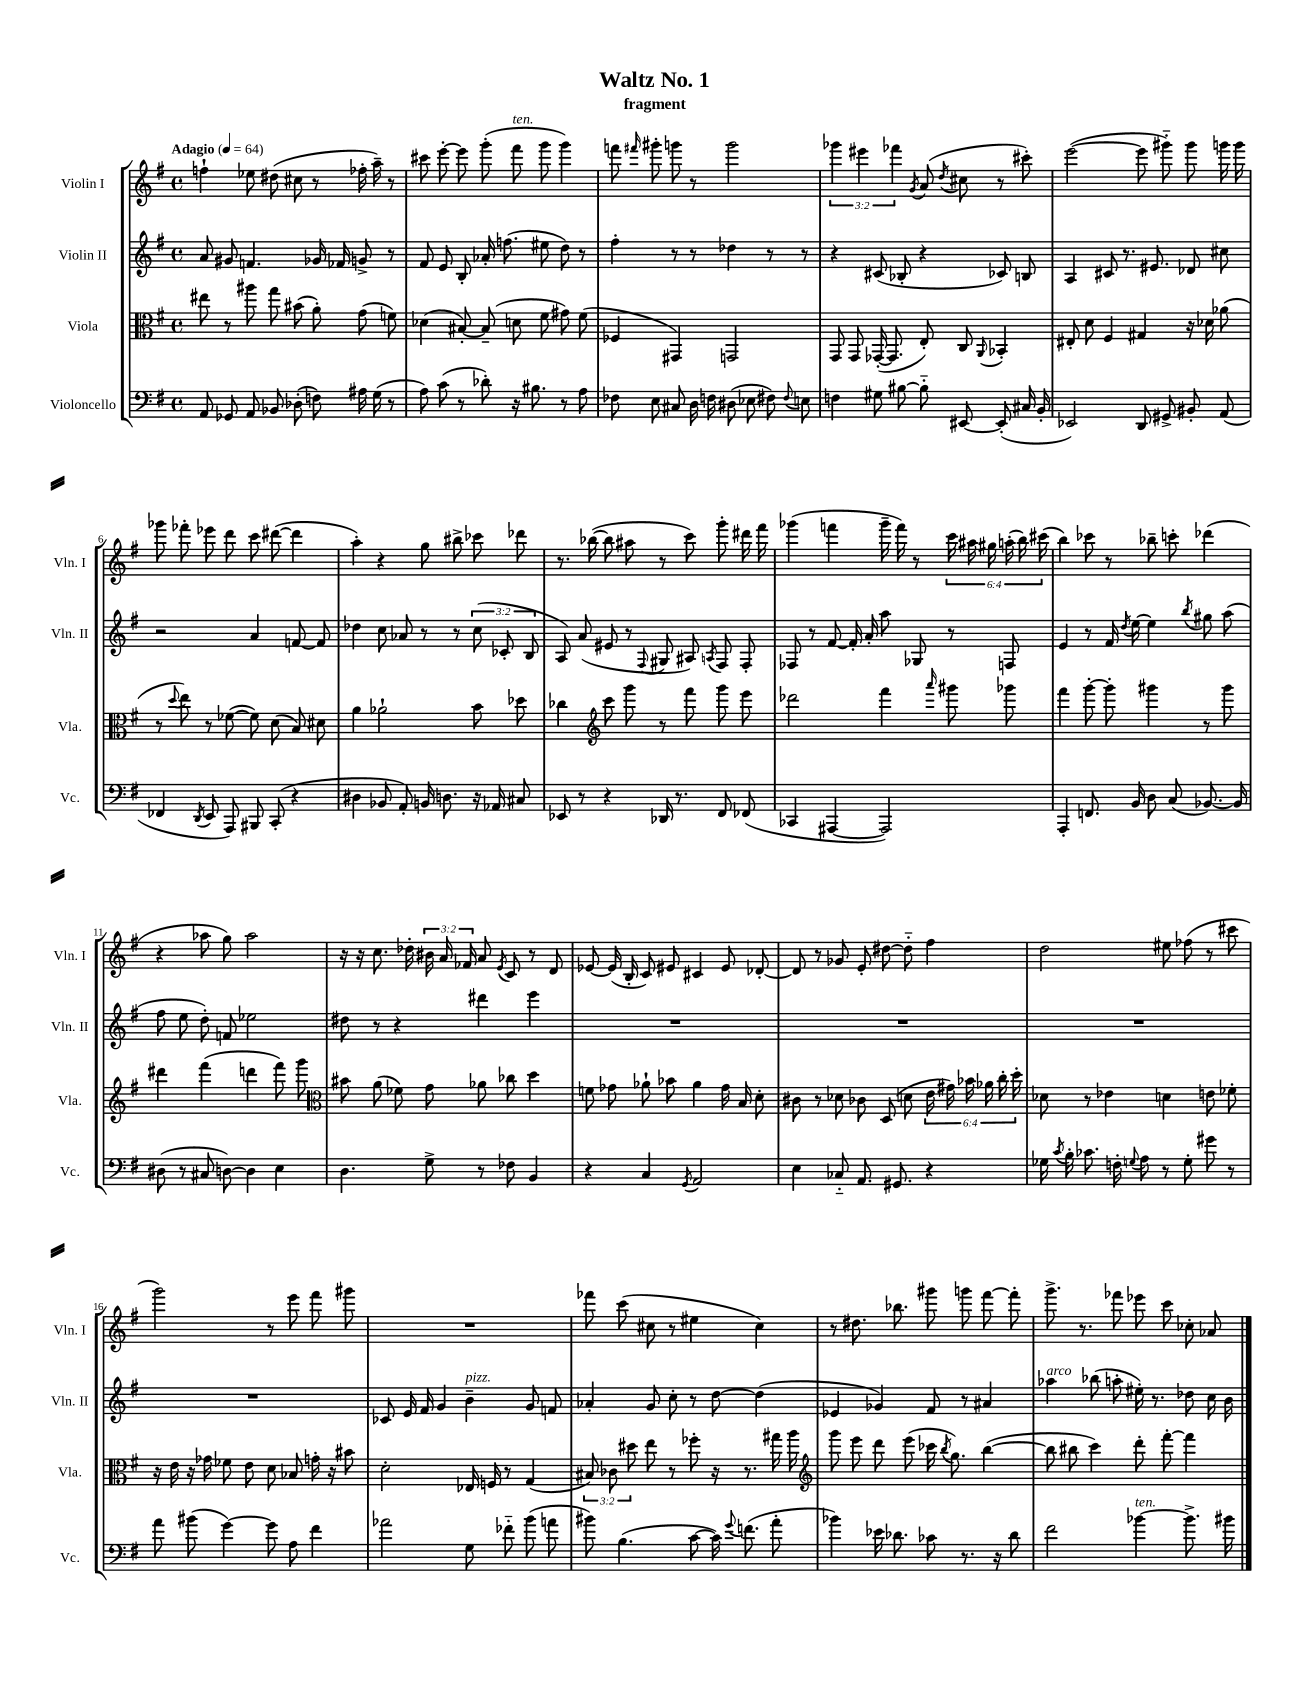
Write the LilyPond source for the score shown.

\header { title = "Waltz No. 1" subtitle = "fragment" }
<<
\new StaffGroup <<
\new Staff = "s0" \with { instrumentName = "Violin I" shortInstrumentName = "Vln. I" } {
    \clef treble \key g \major \defaultTimeSignature \time 4/4 \override Staff.TupletNumber.text = #tuplet-number::calc-fraction-text \tempo "Adagio" 4 = 64
    \autoBeamOff f''4-! ees''8 dis''8( cis''8 r8 fes''16-. a''16--) r8 |
    cis'''8 e'''8~-. e'''8 g'''8-.( fis'''8^\markup { \italic "ten." } g'''8 g'''4) |
    f'''8 \grace { fis'''16 } gis'''8-. g'''8 r8 g'''2 |
    \tuplet 3/2 { ges'''4 eis'''4 fes'''4 } \acciaccatura { g'8 } a'8( \acciaccatura { d''8 } cis''8 r8 cis'''8-.) |
    e'''2~( e'''8 gis'''8-_) gis'''8 g'''16 g'''16 |
    ges'''8 fes'''8-. ees'''8 d'''8 c'''8 dis'''8~( dis'''4 |
    a''4-.) r4 g''8 bis''8-> ces'''8 des'''8 |
    r8. bes''16~( bes''8 ais''8 r8 c'''8) g'''8-. dis'''16 fis'''16 |
    ges'''4( f'''4 ges'''16-- f'''16) r8 \tuplet 6/4 { c'''16 ais''16 gis''16 a''16-.( b''16) cis'''16( } |
    b''4) ces'''8 r8 bes''8-- c'''8-. des'''4( |
    r4 aes''8 g''8) aes''2 |
    r16 r16 c''8. des''16-. \tuplet 3/2 { bis'16 a'16 fes'16 } a'8 \acciaccatura { e'8 } c'8 r8 d'8 |
    ees'8~ ees'16( b16-. c'8) eis'8 cis'4 eis'8 des'8~-. |
    des'8 r8 ges'8 e'8-. dis''8~ dis''8-_ fis''4 |
    d''2 eis''8 fes''8( r8 cis'''8 |
    g'''2) r8 e'''8 fis'''8 gis'''8 |
    R1 |
    fes'''8 c'''8( cis''8 r8 eis''4 cis''4) |
    r8 dis''8. bes''8. gis'''8 g'''8 fis'''8~ fis'''8-. |
    g'''8.-> r8. fes'''8 ees'''8 c'''8 ces''8-. aes'8 \bar "|." |
}
\new Staff = "s1" \with { instrumentName = "Violin II" shortInstrumentName = "Vln. II" } {
    \clef treble \key g \major \defaultTimeSignature \time 4/4 \override Staff.TupletNumber.text = #tuplet-number::calc-fraction-text
    \autoBeamOff a'8 gis'8 f'4. ges'16 fes'16 g'8-> r8 |
    fis'8 e'8 b8-. aes'16-. f''8.( eis''8 d''8) r8 |
    fis''4-. r8 r8 des''4 r8 r8 |
    r4 cis'8( bes8-. r4 ces'8) b8 |
    a4 cis'8 r8. eis'8. des'8 cis''8 |
    r2 a'4 f'8~ f'8 |
    des''4 c''8 aes'8 r8 r8 \tuplet 3/2 { c''8( ces'8-. b8 } |
    a8) a'8( eis'8 r8 \appoggiatura { fis8 } gis8 ais8) \acciaccatura { a8 } fis8 fis8-. |
    fes8 r8 fis'8~ fis'16-. a'16-. a''8 ges8 r8 f8 |
    e'4 r8 fis'16 \acciaccatura { d''8 } e''16~ e''4 \acciaccatura { b''8 } gis''8 a''8( |
    fis''8 e''8 d''8-.) f'8 ees''2 |
    dis''8 r8 r4 dis'''4 e'''4 |
    R1 |
    R1 |
    R1 |
    R1 |
    ces'8 e'16 fis'16 g'4 b'4--^\markup { \italic "pizz." } g'8 f'8 |
    aes'4-. g'8 c''8-. r8 d''8~ d''4( |
    ees'4 ges'4) fis'8 r8 ais'4 |
    aes''4^\markup { \italic "arco" } bes''8( a''8-. eis''16-.) r8. des''8 c''16 b'16 \bar "|." |
}
\new Staff = "s2" \with { instrumentName = "Viola" shortInstrumentName = "Vla." } {
    \clef alto \key g \major \defaultTimeSignature \time 4/4 \override Staff.TupletNumber.text = #tuplet-number::calc-fraction-text
    \autoBeamOff eis''8 r8 ais''8 g''8 bis'8( a'8-.) g'8( f'8) |
    des'4( bis8~-.) bis8--( d'8 fis'8 gis'8) fis'8( |
    fes4 gis,4) g,2 |
    g,8 g,8 ges,16~-.( ges,8. e8-.) c8 \appoggiatura { a,8 } bes,4-. |
    eis8-. d'8 fis4 gis4 r16 des'16 aes'8( |
    r8 \appoggiatura { d''8 } e''8) r8 fes'8~( fes'8) d'8( b8) dis'8 |
    a'4 aes'2-! b'8 des''8 |
    ces''4 \clef treble c'''8 g'''8 r8 fis'''8 g'''8 e'''8 |
    des'''2 fis'''4 \grace { a'''16 } gis'''8 ges'''8 |
    fis'''4 g'''8~-. g'''8-. gis'''4 r8 gis'''8 |
    dis'''4 fis'''4( d'''4 fis'''8) g'''8 |
    \clef alto bis'8 a'8( fes'8) g'8 aes'8 ces''8 d''4 |
    f'8 ges'8 aes'8-! bes'8 aes'4 ges'16 b16 d'8-. |
    cis'8 r8 des'8 ces'8 d8( d'8 \tuplet 6/4 { e'16 gis'16) bes'16 aes'16 c''16-. d''16-. } |
    des'8 r8 ees'4 d'4 e'8 fes'8-. |
    r16 e'16 r16 ges'16 fes'8 e'8 d'8 bes8 g'16-. r16 bis'8 |
    d'2-. ees16 f16 r8 g4( |
    \tuplet 3/2 { bis8) ces'8 dis''8 } e''8 r8 fes''8-. r16 r8. gis''16 a''16 |
    \clef treble g'''8 e'''8 d'''8 e'''8( ces'''16 \acciaccatura { b''8 } g''8.) b''4~( |
    b''8 bis''8 c'''4) d'''8-. fis'''8~-. fis'''4 \bar "|." |
}
\new Staff = "s3" \with { instrumentName = "Violoncello" shortInstrumentName = "Vc." } {
    \clef bass \key g \major \defaultTimeSignature \time 4/4
    \autoBeamOff a,8 ges,8 a,8 bes,8 des8-.( f8) ais16 g16( r8 |
    a8) c'8( r8 des'8-.) r16 bis8. r8 a8 |
    fes8 e8 cis8 d16 f16 dis8( ees8 fis8) \appoggiatura { fis8 } e8 |
    f4 gis8 bis8~ bis8-_ eis,8~ eis,8-.( cis16 b,16-. |
    ees,2) d,8 gis,8-> bis,8-. a,8( |
    fes,4 \acciaccatura { d,8 } e,8 a,,8) bis,,8 c,8-.( r4 |
    dis4 bes,8 a,8-.) b,16 d8. r16 aes,16 cis8 |
    ees,8 r8 r4 des,16 r8. fis,8 fes,8( |
    ces,4 ais,,4~ ais,,2) |
    a,,4-. f,8. b,16 d8 c8( bes,8.~) bes,16 |
    dis8( r8 cis8 d8~) d4 e4 |
    d4. g8-> r8 fes8 b,4 |
    r4 c4 \acciaccatura { g,8 } a,2 |
    e4 ces8-_ a,8. gis,8. r4 |
    ges16 \acciaccatura { c'8 } b16-. ces'8. f16-. \appoggiatura { g8 } a8 r8 g8-. gis'8 r8 |
    a'8 bis'8( g'4~) g'8 a8 fis'4 |
    aes'2 g8 fes'8-_ b'8( a'8 |
    bis'8) b4.( c'8~ c'16) \appoggiatura { g'8 } f'8.( a'8-. |
    bes'4) ees'16 des'8. ces'8 r8. r16 des'8 |
    fis'2 bes'4~^\markup { \italic "ten." } bes'8.-> bis'16 \bar "|." |
}
>>
>>
